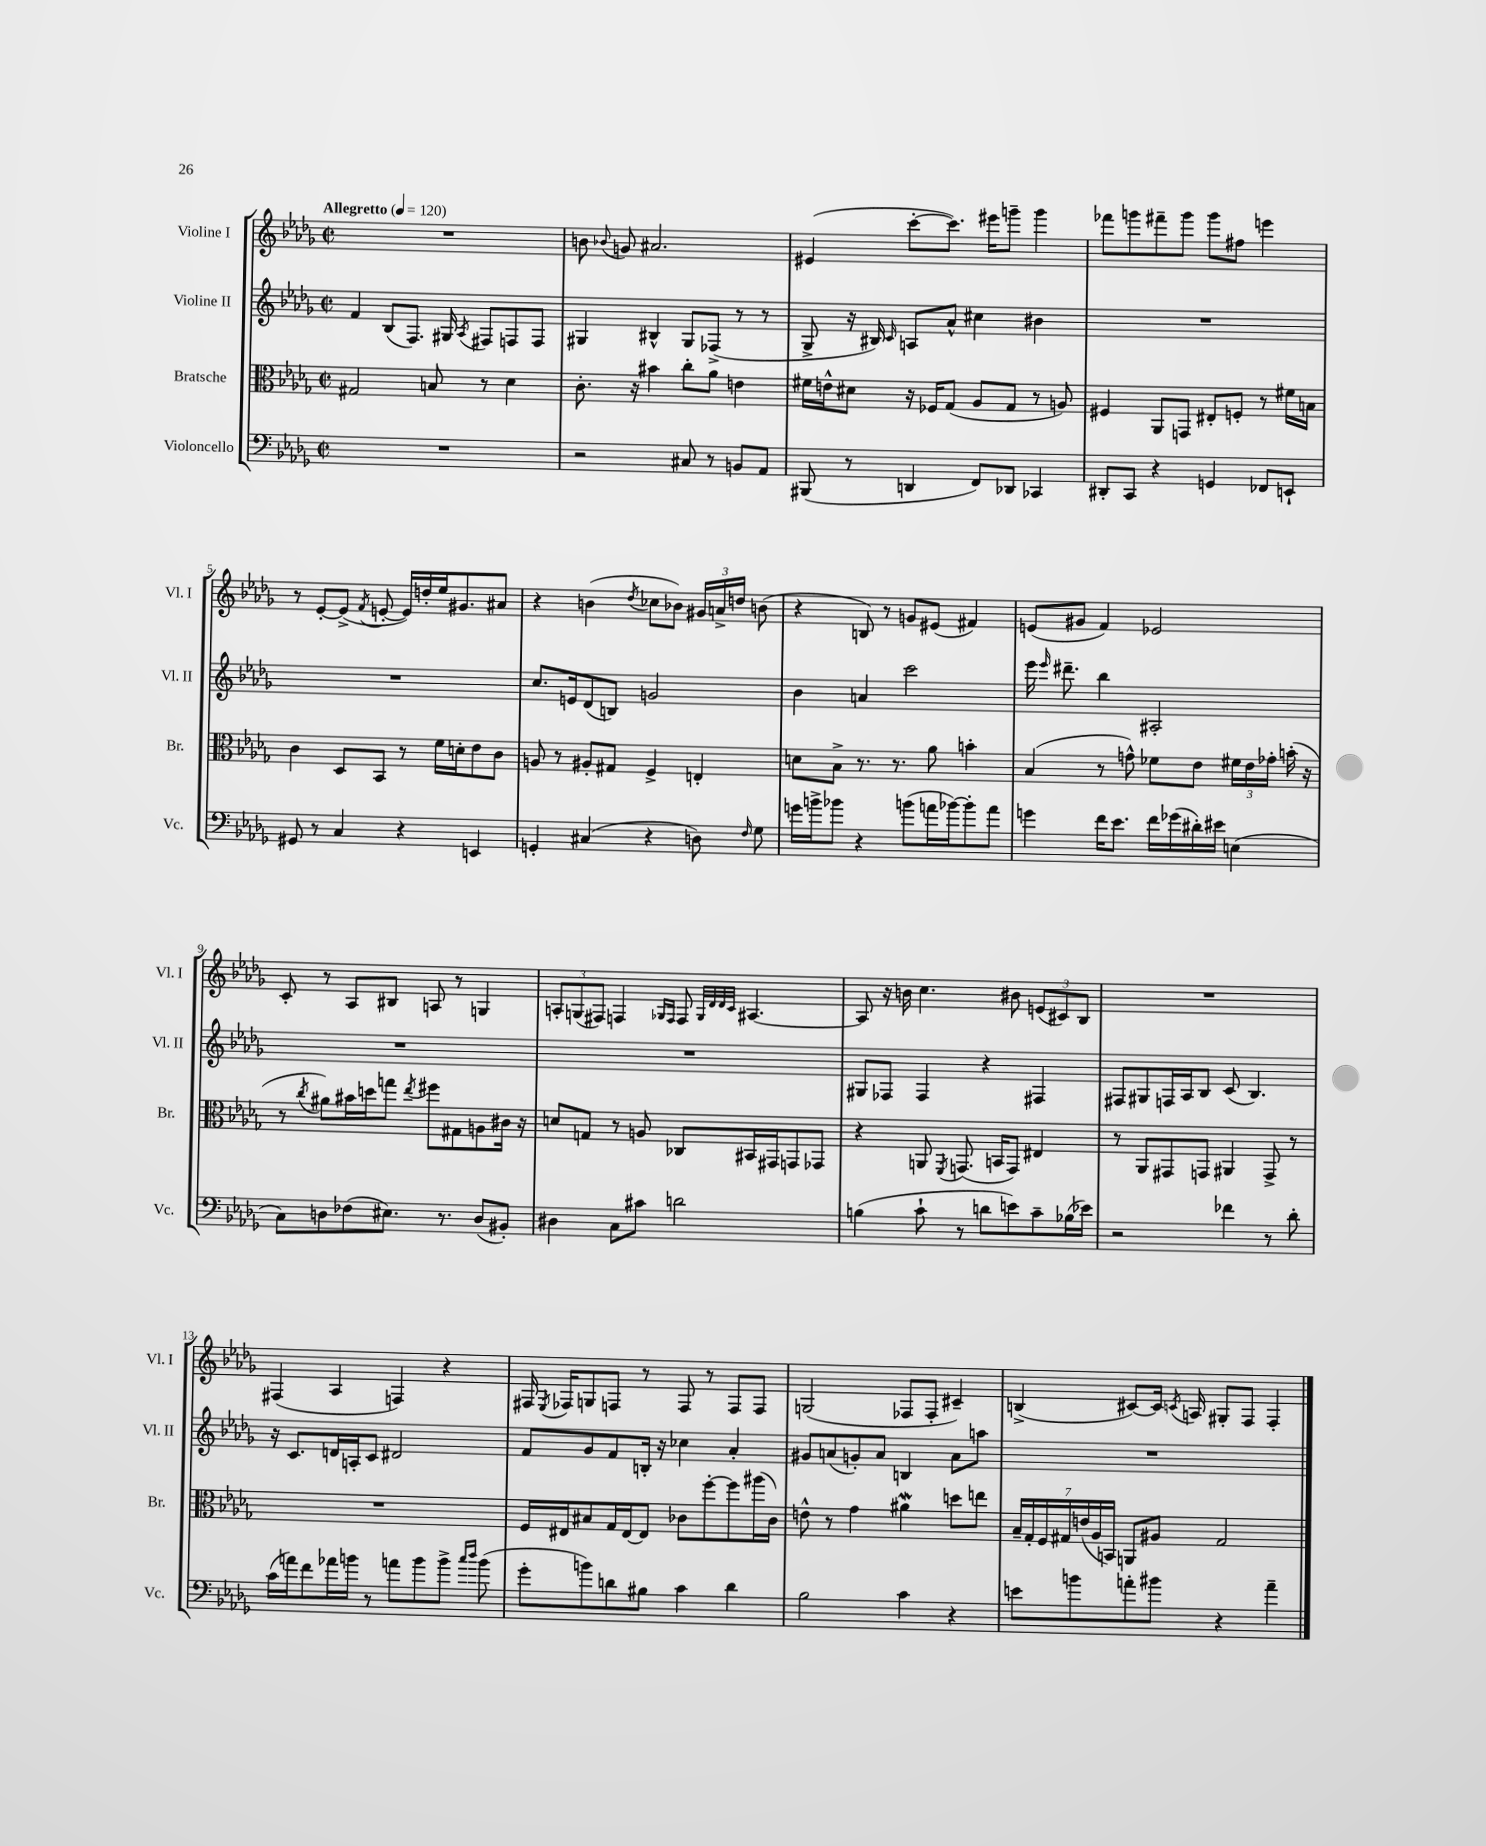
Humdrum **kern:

**kern	**kern	**kern	**kern
*staff4	*staff3	*staff2	*staff1
*clefF4	*clefC3	*clefG2	*clefG2
*k[b-e-a-d-g-]	*k[b-e-a-d-g-]	*k[b-e-a-d-g-]	*k[b-e-a-d-g-]
*M2/2	*M2/2	*M2/2	*M2/2
*met(c|)	*met(c|)	*met(c|)	*met(c|)
*MM120	*MM120	*MM120	*MM120
1r	2G#/	4f/	1r
.	.	(8B-/L	.
.	.	8.F/J)	.
.	8B/	.	.
.	.	16G#/	.
.	.	8qA-/	.
.	8r	8F#/L	.
.	4d-\	8F/	.
.	.	8F/J	.
=	=	=	=
2r	8.c'\	4G#/	8b\
.	.	.	8qqb-/
.	.	.	8g/
.	16r	.	.
.	4b#\	4B#^^/	2.a#/
8C#/	8cc'\L	8G#/L	.
8r	8a-\J	(8F-^/J	.
8BB/L	4e\	8r	.
8AA-/J	.	8r	.
=	=	=	=
(8BBB#/	16f#\LL	8G-^/	(4e#/
.	16e^^\J	.	.
8r	8d#\J	16r	.
.	.	16B#/)	.
.	.	16qqc/	.
4DD/	16r	8A/L	[8ccc'\L
.	16F-/LK	.	.
.	(8G-/J	8a-^^/J	8.ccc\]J)
8FF/L)	8A-/L	4cc#\	.
.	.	.	16eee#\LK
8DD-/J	8G-/J	.	8ggg~\J
4CC-/	8r	4b#\	4ggg\
.	8A/)	.	.
=	=	=	=
8DD#'/L	4F#/	1r	8fff-\L
8CC/J	.	.	8ggg\
4r	8AA-/L	.	8fff#~\
.	8GG/J	.	8ggg\J
4GG/	8E#'/L	.	8ggg\L
.	8F'/J	.	8ff#\J
8FF-/L	8r	.	4eee\
8EE`/J	16f#\LL	.	.
.	16B\JJ	.	.
=	=	=	=
8GG#/	4c\	1r	8r
8r	.	.	[8e-'/L
4C/	8D-/L	.	(8e-^/]J
.	.	.	8qf/
.	8BB-/J	.	[8e'/
4r	8r	.	16e/]LL)
.	.	.	16dd'/
.	16f\LL	.	16ee-/J
.	16d'\J	.	8.g#/
4EE/	8e-\	.	.
.	8c\J	.	8a#/J
=	=	=	=
4GG'/	8A/	8.cc/L	4r
.	8r	.	.
.	.	16e/k	.
(4C#/	8A#'/L	(8d-/	(4b\
.	8G#/J	8B/J)	.
.	.	.	8qdd-/
4r	4F^/	2g/	8cc-\L
.	.	.	8b-\J)
8D\)	4E'/	.	24g#/LL
.	.	.	24a^/
.	.	.	24dd/JJ
16qqF/	.	.	.
8G-\	.	.	(8b\
=	=	=	=
16g\LL	8d\L	4b-\	4r
16b^\J	.	.	.
8b-\J	8B-^\J	.	.
4r	8.r	4a/	8B/)
.	.	.	8r
.	8.r	.	.
(8b\L	.	2ccc\	8g/L
16a\L	8a-\	.	(8e#/J
[16b-\J)	.	.	.
8b-'\]	4b'\	.	4f#/)
8a\J	.	.	.
=	=	=	=
4g\	(4B-/	16eee-\	(8e/L
.	.	16qqeee-/	.
.	.	8.ddd#~\	.
.	.	.	8g#/J
16f\LK	8r	4bb-\	4f/)
8.e-\J	.	.	.
.	8g^^\)	.	.
16f\LL	8f-\L	2A#'/	2e-/
(16g-\	.	.	.
16d#'\)	8e-\J	.	.
16e#\JJ	.	.	.
(4E\	24f#\LL	.	.
.	24e-\	.	.
.	24g-'\JJ	.	.
.	(16b'\	.	.
.	16r	.	.
=	=	=	=
8C\L)	8r	1r	8c'/
.	8qcc/	.	.
8D\	8a#\L)	.	8r
(8F-\	16b#\L	.	8A-/L
.	16dd\J	.	.
8.E#\J)	8gg\J	.	8B#/J
.	8qee-/	.	.
.	8ff#\L	.	8A/
8.r	.	.	.
.	8G#\	.	8r
(8D/L	8A\	.	4G/
8BB#'/J)	16c#\Jk	.	.
.	16r	.	.
=	=	=	=
4D#\	8d/L	1r	12A'/L
.	.	.	(12G/
.	8G/J	.	.
.	.	.	12F#/J)
8C\L	8r	.	4F/
8c#\J	8A/	.	.
.	.	.	16qqG-/LL
.	.	.	16qqF/JJ
2d\	8C-/L	.	8F/
.	.	.	32qqG-/LLL
.	.	.	32qqd-/
.	.	.	32qqd-/
.	.	.	32qqc/JJJ
.	16BB#/L	.	[4.A#/
.	16GG#/J	.	.
.	8GG/	.	.
.	8GG-/J	.	.
=	=	=	=
(4B\	4r	8G#/L	8A#/]
.	.	8F-/J	16r
.	.	.	16b\
8c`\	8AA/	4F-/	4.cc\
.	8qFF/	.	.
8r	(8.GG/	.	.
8d\L	.	4r	.
.	16BB/LK	.	.
8e\)	8GG/J)	.	8b#\
8c~\	4E#/	4F#/	(12e/L
.	.	.	12c#/)
(16B-\L	.	.	.
.	.	.	12B-/J
16e-\JJ)	.	.	.
=	=	=	=
2r	8r	8F#/L	1r
.	8AA-/L	8G#/	.
.	8GG#/	16F/L	.
.	.	16A-/J	.
.	8GG/J	8B-/J	.
4f-\	4AA#/	(8c/	.
.	.	4.B-/)	.
8r	8GG^/	.	.
8d-'\	8r	.	.
=	=	=	=
(16c\LL	1r	16r	(4F#/
16a\J)	.	8.c/L	.
8f\	.	.	.
16a-\L	.	16d/L	4A-/
16b\JJ	.	16A'/J	.
8r	.	8c/J	.
8a\L	.	2d#/	4F/)
8b\	.	.	.
8b^\J	.	.	4r
16qqcc/LL	.	.	.
16qqdd-/JJ	.	.	.
(8b\	.	.	.
=	=	=	=
8g-'\L	16F/LL	8f/L	16F#/
.	.	.	8qE-/
.	16E#/J	.	16F-/LK
8b\)	8B#/	8g-/	8G/
8d\	16G-/L	8f/	8F/J
.	[16E#/J	.	.
8B#\J	8E#/]J	16B'/Jk	8r
.	.	16r	.
4c\	8c-\L	4cc-\	8F/
.	[8ff'\	.	8r
4d\	8ff\]	4a-'/	8F/L
.	(16aa#\L	.	8F/J
.	16c-\JJ)	.	.
=	=	=	=
2B-\	8e^^\	8g#/L	(2G/
.	8r	(8a/	.
.	4g-\	8g'/)	.
.	.	8a/J	.
4c\	4a#\	4B/	8F-/L
.	.	.	8F-'/J
4r	8dd\L	8a\L	4c#~/)
.	8ee\J	8aa\J	.
=	=	=	=
8e\L	28B-~/LL	1r	(4B^/
.	28G-'/	.	.
.	28F/	.	.
.	28G#/	.	.
8b\	.	.	.
.	(28e/	.	.
.	28A-/	.	.
.	28BB/JJ)	.	.
8a'\	8AA/L	.	[8c#/L)
8b#\J	8A#/J	.	16c#/]Jk
.	.	.	8qc/
.	.	.	16A/
4r	2G#/	.	8G#'/L
.	.	.	8F/J
4a~\	.	.	4F'/
==	==	==	==
*-	*-	*-	*-
